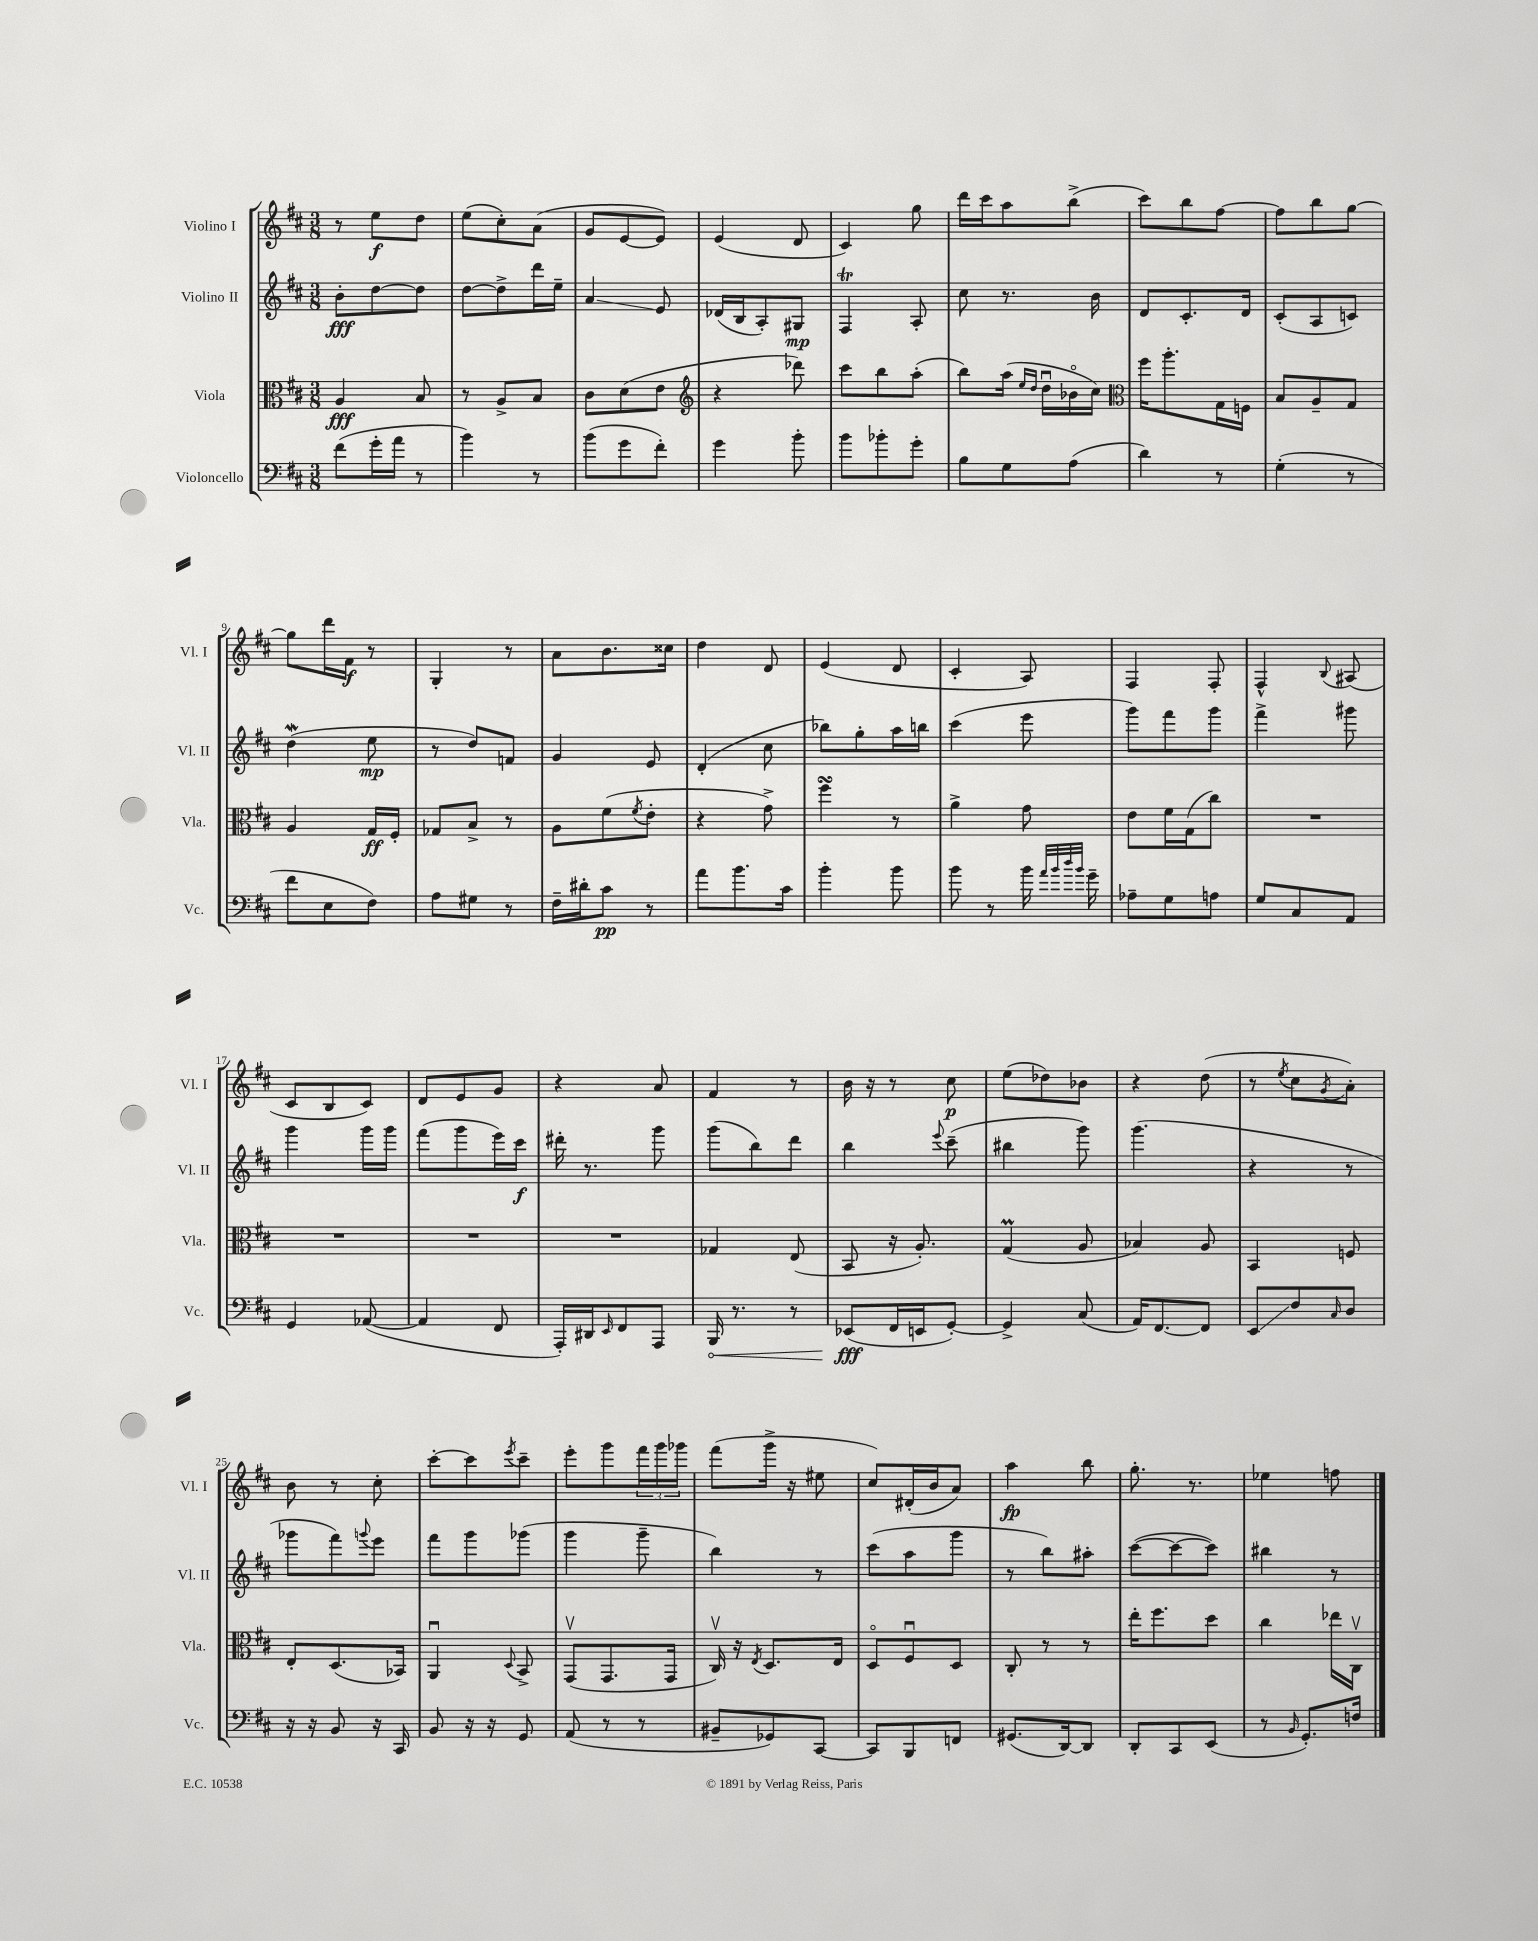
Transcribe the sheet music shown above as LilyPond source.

<<
\new StaffGroup <<
\new Staff = "s0" \with { instrumentName = "Violino I" shortInstrumentName = "Vl. I" } {
    \clef treble \key d \major \numericTimeSignature \time 3/8
    r8 e''8\f d''8 |
    e''8( cis''8-.) a'8( |
    g'8 e'8~ e'8) |
    e'4( d'8 |
    cis'4) g''8 |
    d'''16 cis'''16 a''8 b''8->( |
    cis'''8) b''8 fis''8~ |
    fis''8 b''8 g''8~ |
    g''8 d'''16 fis'16\f r8 |
    g4-. r8 |
    a'8 b'8. cisis''16 |
    d''4 d'8 |
    e'4( d'8 |
    cis'4-. a8) |
    fis4 fis8-. |
    fis4-^ \appoggiatura { b8 } ais8( |
    cis'8 b8 cis'8) |
    d'8 e'8 g'8 |
    r4 a'8 |
    fis'4 r8 |
    b'16 r16 r8 cis''8\p |
    e''8( des''8) bes'8 |
    r4 d''8( |
    r8 \acciaccatura { e''8 } cis''8 \acciaccatura { g'8 } a'8-.) |
    b'8 r8 cis''8-. |
    cis'''8~-. cis'''8 \acciaccatura { e'''8 } cis'''8-- |
    e'''8-. g'''8 \tuplet 3/2 { fis'''16 g'''16 ges'''16 } |
    fis'''8( g'''16-> r16 eis''8 |
    cis''8) dis'16-.( b'16 a'8) |
    a''4\fp b''8 |
    g''8.-. r8. |
    ees''4 f''8 \bar "|." |
}
\new Staff = "s1" \with { instrumentName = "Violino II" shortInstrumentName = "Vl. II" } {
    \clef treble \key d \major \numericTimeSignature \time 3/8
    b'8-.\fff d''8~ d''8 |
    d''8~ d''8-> d'''16 e''16-- |
    a'4\glissando e'8 |
    des'16( b16 a8-.) gis8\mp |
    fis4\trill a8-. |
    cis''8 r8. b'16 |
    d'8 cis'8.-. d'16 |
    cis'8-.( a8 c'8) |
    d''4\mordent( e''8\mp |
    r8 d''8) f'8 |
    g'4 e'8 |
    d'4-.( cis''8 |
    bes''8) g''8-. a''16 b''16 |
    cis'''4( e'''8 |
    g'''8) fis'''8 g'''8 |
    fis'''4-> gis'''8 |
    g'''4 g'''16 g'''16 |
    fis'''8( g'''8 e'''16) cis'''16\f |
    dis'''16-. r8. g'''8 |
    g'''8( b''8) d'''8 |
    b''4 \appoggiatura { e'''8 } cis'''8--( |
    bis''4 g'''8) |
    g'''4.( |
    r4 r8 |
    ges'''8 fis'''8) \appoggiatura { g'''8 } e'''8 |
    fis'''8 g'''8 ges'''8( |
    g'''4 g'''8-- |
    b''4) r8 |
    cis'''8( a''8 g'''8 |
    r8 b''8) ais''8-. |
    cis'''8~( cis'''8~ cis'''8) |
    bis''4 r8 \bar "|." |
}
\new Staff = "s2" \with { instrumentName = "Viola" shortInstrumentName = "Vla." } {
    \clef alto \key d \major \numericTimeSignature \time 3/8
    a4\fff b8 |
    r8 a8-> b8 |
    cis'8 d'8( e'8 |
    \clef treble r4 des'''8) |
    cis'''8 b''8 a''8-.( |
    b''8) a''16( \grace { e''16 d''16 } d''16\downbow bes'16\flageolet cis''16) |
    \clef alto fis''16 a''8.-. g16 f16 |
    b8 a8-- g8 |
    a4 g16\ff fis16-. |
    ges8 b8-> r8 |
    a8 fis'8( \acciaccatura { fis'8 } e'8-. |
    r4 g'8->) |
    fis''4\turn r8 |
    a'4-> g'8 |
    e'8 fis'16 g16( cis''8) |
    R4. |
    R4. |
    R4. |
    R4. |
    ges4 e8( |
    b,8 r16 a8.-.) |
    g4\prall( a8 |
    bes4) a8 |
    b,4 f8 |
    e8-. d8.( bes,16) |
    a,4\downbow \appoggiatura { d8 } b,8-> |
    g,8\upbow( g,8. g,16 |
    cis16\upbow) r16 \acciaccatura { e8 } d8. e16 |
    d8\flageolet fis8\downbow d8 |
    cis8-. r8 r8 |
    e''16-. fis''8. d''8 |
    cis''4 ees''16 cis16\upbow \bar "|." |
}
\new Staff = "s3" \with { instrumentName = "Violoncello" shortInstrumentName = "Vc." } {
    \clef bass \key d \major \numericTimeSignature \time 3/8
    fis'8( g'16-. a'16 r8 |
    b'4) r8 |
    b'8( g'8 fis'8-.) |
    g'4 b'8-. |
    b'8 bes'8-. g'8-. |
    b8 g8 a8( |
    d'4) r8 |
    g4-.( r8 |
    fis'8 e8 fis8) |
    a8 gis8 r8 |
    fis16-- dis'16-. cis'8\pp r8 |
    a'8 b'8. cis'16 |
    b'4-. b'8 |
    b'8 r8 b'16 \grace { a'32 b'32 d''32 b'32 } g'16-- |
    aes8-- g8 a8 |
    g8 cis8 a,8 |
    g,4 aes,8~( |
    aes,4 fis,8 |
    a,,16-.) dis,16 \grace { e,16 } fis,8 a,,8 |
    \once \override Hairpin.circled-tip = ##t b,,16\< r8. r8 |
    ees,8\fff\!( fis,16 e,16 g,8~-.) |
    g,4-> cis8( |
    a,16) fis,8.~ fis,8 |
    e,8\glissando fis8 \grace { cis16 } d8 |
    r16 r16 b,8 r16 cis,16 |
    b,8 r16 r16 g,8 |
    a,8( r8 r8 |
    bis,8-- ges,8) cis,8~ |
    cis,8 b,,8 f,8 |
    gis,8.( d,16~) d,8 |
    d,8-. cis,8 e,8( |
    r8 \grace { b,16 } g,8.-.) f16 \bar "|." |
}
>>
>>
